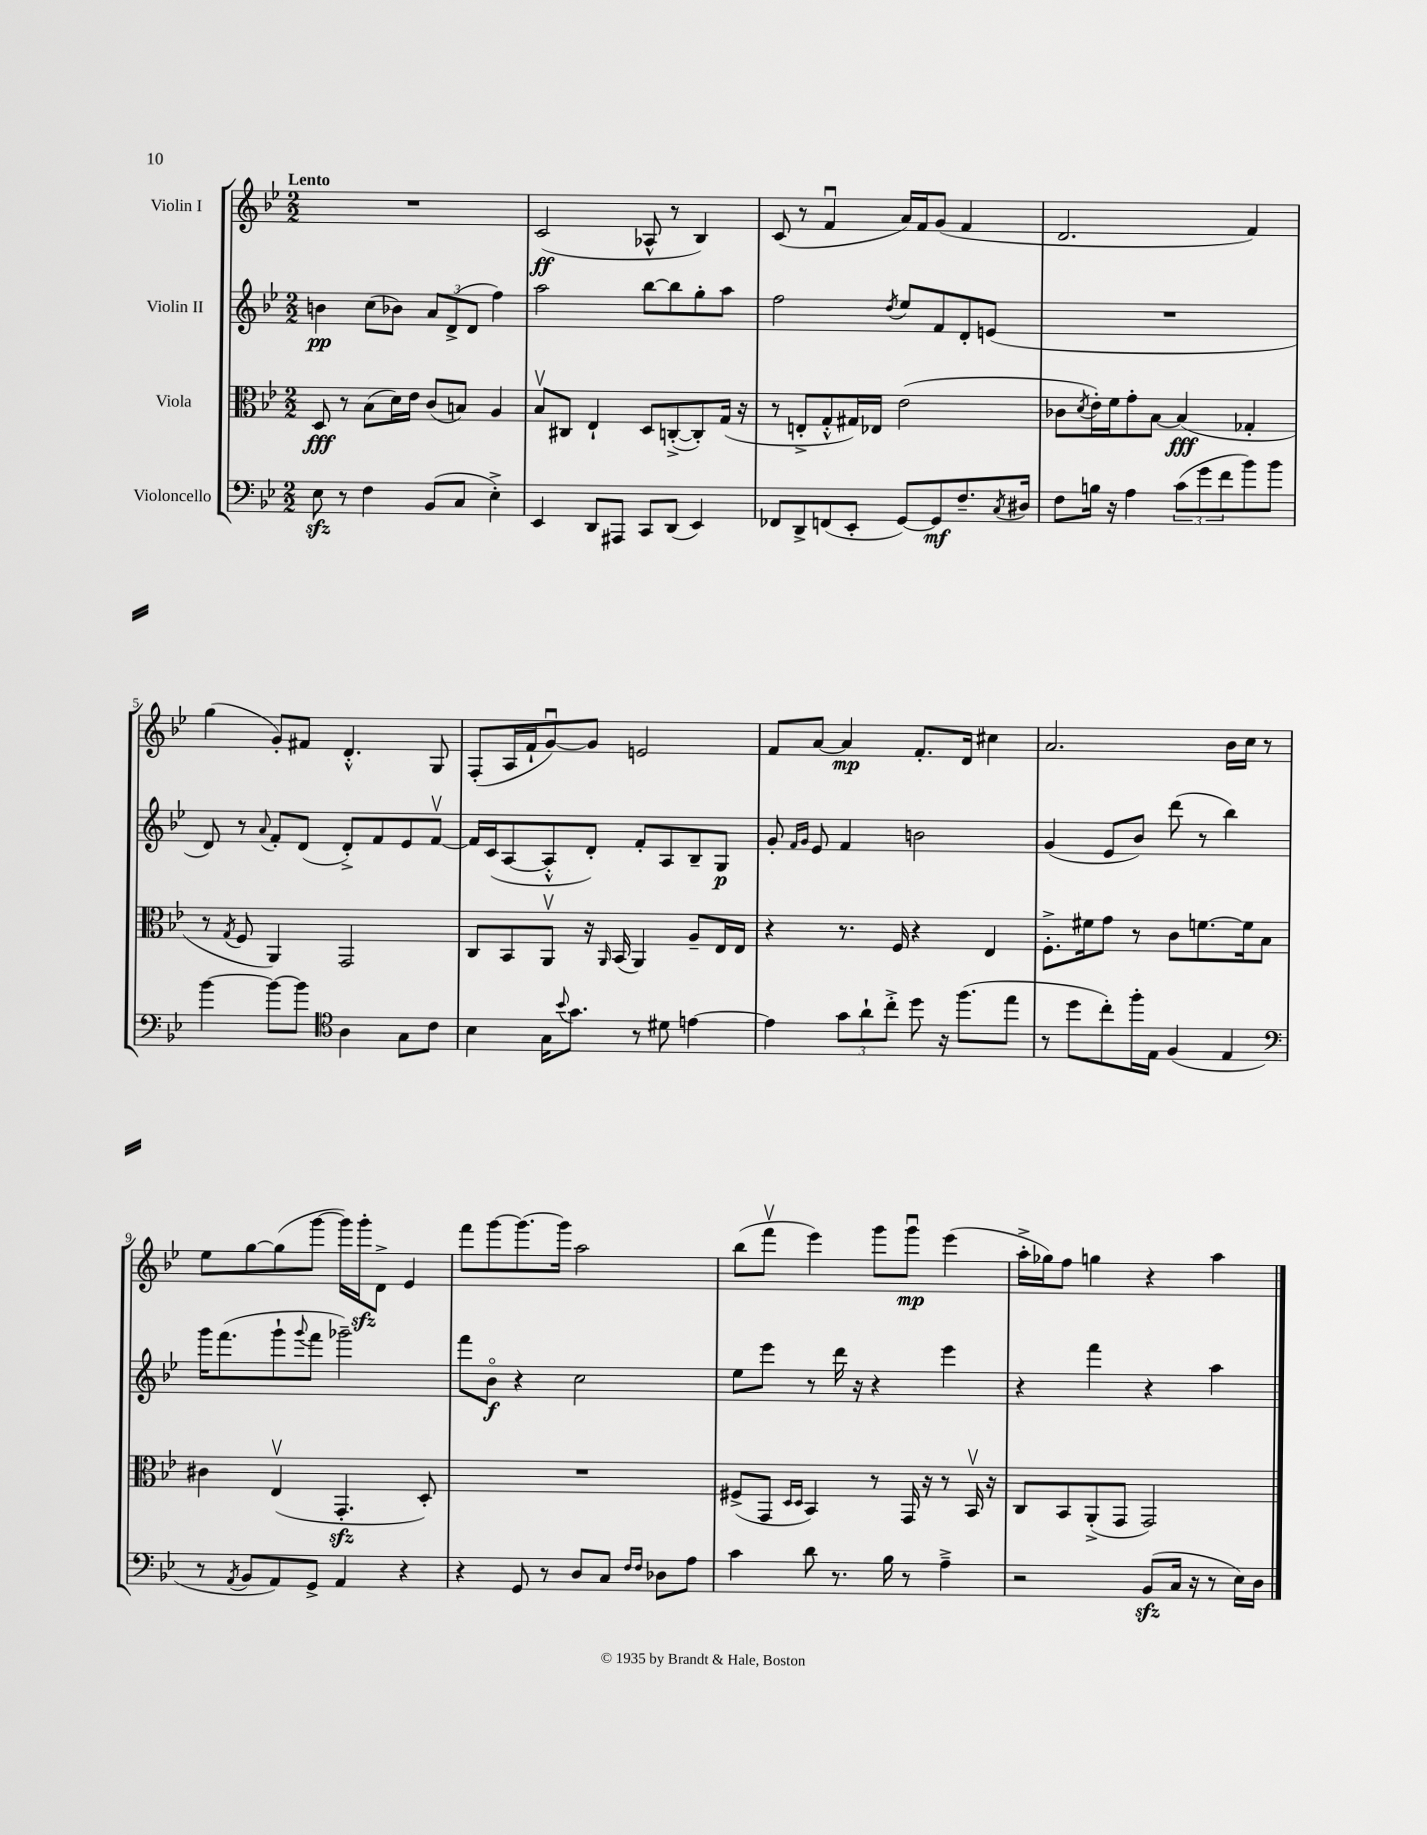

**kern	**kern	**kern	**kern
*staff4	*staff3	*staff2	*staff1
*clefF4	*clefC3	*clefG2	*clefG2
*k[b-e-]	*k[b-e-]	*k[b-e-]	*k[b-e-]
*M2/2	*M2/2	*M2/2	*M2/2
8E-\	8D/	4b\	1r
8r	8r	.	.
4F\	(8B-\L	(8cc\L	.
.	16d\L)	8b-\J)	.
.	16e-\JJ	.	.
(8BB-/L	(8c/L	12a/L	.
.	.	(12d^/	.
8C/J	8B/J)	.	.
.	.	12d/J	.
4E-'^\)	4A/	4ff\)	.
=	=	=	=
4EE-/	8B-v/L	2aa\	(2c/
.	8C#/J	.	.
8DD/L	4E-`/	.	.
8AAA#/J	.	.	.
8CC/L	8D/L	[8bb-\L	8A-^^/
(8DD/J	([8C'^/	8bb-\]	8r
4EE-/)	8C'/])	8gg'\	4B-/)
.	(16G/Jk	8aa\J	.
.	16r	.	.
=	=	=	=
8FF-/L	8r	2ff\	(8c/
8DD^/	8E'^/L	.	8r
(8FF/	8G'^^/	.	4fu/
8EE-'/J	16G#/L)	.	.
.	16E-/JJ	.	.
.	.	8qdd/	.
[8GG/L)	(2e-\	8ee-/L	16a/LL)
.	.	.	16f/J
8GG/]	.	8f/	(8g/J
8.F~/	.	8d'/	4f/
.	.	(8e/J	.
8qC/	.	.	.
16D#/Jk	.	.	.
=	=	=	=
8F\L	8c-\L	1r	2.d/
.	8qd/	.	.
16B\Jk	16e-'\L)	.	.
16r	16f\J	.	.
4A\	8g'\	.	.
.	[8B-\J	.	.
(12c\L	(4B-/]	.	.
12g\	.	.	.
12f\	.	.	.
8b-\)	4G-'/	.	4f/)
8b-\J	.	.	.
=	=	=	=
[4b-\	8r	8d/)	(4gg\
.	8qG/	.	.
.	8F/	8r	.
.	.	8qqa/	.
8b-\_L	4AA/)	8f'/L	8g'/L)
8b-\]J	.	(8d/J	8f#/J
*clefC4	*	*	*
4A\	2GG/	8d'^/L)	4.d'^^/
.	.	8f/	.
8G\L	.	8e-/	.
8c\J	.	[8fv/J	8G/
=	=	=	=
4B-\	8C/L	16f/]LL	(8F'/L
.	.	(16c/J	.
.	8BB-/	[8A/	16A/L
.	.	.	16f`/J
16G\LK	8AAv/J	8A'^^/]	[8gu/)
8qqb-/	.	.	.
8.g\J	.	.	.
.	16r	8d'/J)	8g/]J
.	16qqAA/	.	.
.	(16BB-/	.	.
8r	4AA/)	8f'/L	2e/
8d#\	.	8A/	.
[4e\	8A~/L	8B-~/	.
.	16E-/L	8G/J	.
.	16E-/JJ	.	.
=	=	=	=
4e\]	4r	8g'/	8f/L
.	.	16qqf/LL	.
.	.	16qqg/JJ	.
.	.	8e-/	[8a/J
12g\L	8.r	4f/	4a/]
12a`\	.	.	.
12cc'^\J	.	.	.
.	16F/	.	.
8dd\	4r	2b\	8.f'/L
16r	.	.	.
(8.ff\L	.	.	16d/Jk
.	4E-/	.	4cc#\
8ee-\J	.	.	.
=	=	=	=
8r	8.F'^\L	(4g/	2.a/
8dd\L	.	.	.
.	16f#\k	.	.
8cc'\)	8g\J	8e-/L	.
16ff'\L	8r	8b-/J)	.
16E-\JJ	.	.	.
(4F/	8c\L	(8ddd\	.
.	[8.f\	8r	.
4E-/	.	4bb-\)	16b-\LL
.	16f\]k	.	16cc\JJ
.	8B-\J	.	8r
=	=	=	=
*clefF4	*	*	*
8r	4c#\	16ggg\LK	8ee-\L
.	.	(8.fff\	.
8qAA/	.	.	.
8BB-/L	.	.	[8gg\
8AA/)	(4E-v/	8ggg`\	(8gg\]
.	.	8qqggg/	.
8GG^/J	.	8fff\J	[8ggg\J
4AA/	4.GG'/	2ggg-~\)	16ggg\]LL)
.	.	.	16ggg'\J
.	.	.	8d^\J
4r	.	.	4e-/
.	8D'/)	.	.
=	=	=	=
4r	1r	8fff\L	8fff\L
.	.	8b-o\J	[8ggg\
8GG/	.	4r	8.ggg\_
8r	.	.	.
.	.	.	16ggg\]Jk
8D/L	.	2cc\	2aa\
8C/J	.	.	.
16qqF/LL	.	.	.
16qqF/JJ	.	.	.
8D-\L	.	.	.
8A\J	.	.	.
=	=	=	=
4c\	(8F#^/L	8ee-\L	(8bb-\L
.	8GG/J	8eee-\J	8fffv\J
.	16qqD/LL	.	.
.	16qqD/JJ	.	.
8d\	4BB-/)	8r	4eee-\)
8.r	.	16ddd\	.
.	.	16r	.
.	8r	4r	8ggg\L
16B-\	.	.	.
8r	16GG/	.	8gggu\J
.	16r	.	.
4A~^\	8r	4eee-\	(4eee-\
.	16BB-v/	.	.
.	16r	.	.
=	=	=	=
2r	8C/L	4r	16aa'^\LL
.	.	.	16gg-\J)
.	8BB-/	.	8ff\J
.	(8AA'^/	4fff\	4gg\
.	8GG/J	.	.
(8BB-/L	2GG/)	4r	4r
16C/Jk	.	.	.
16r	.	.	.
8r	.	4aa\	4aa\
16E-\LL)	.	.	.
16D\JJ	.	.	.
==	==	==	==
*-	*-	*-	*-
